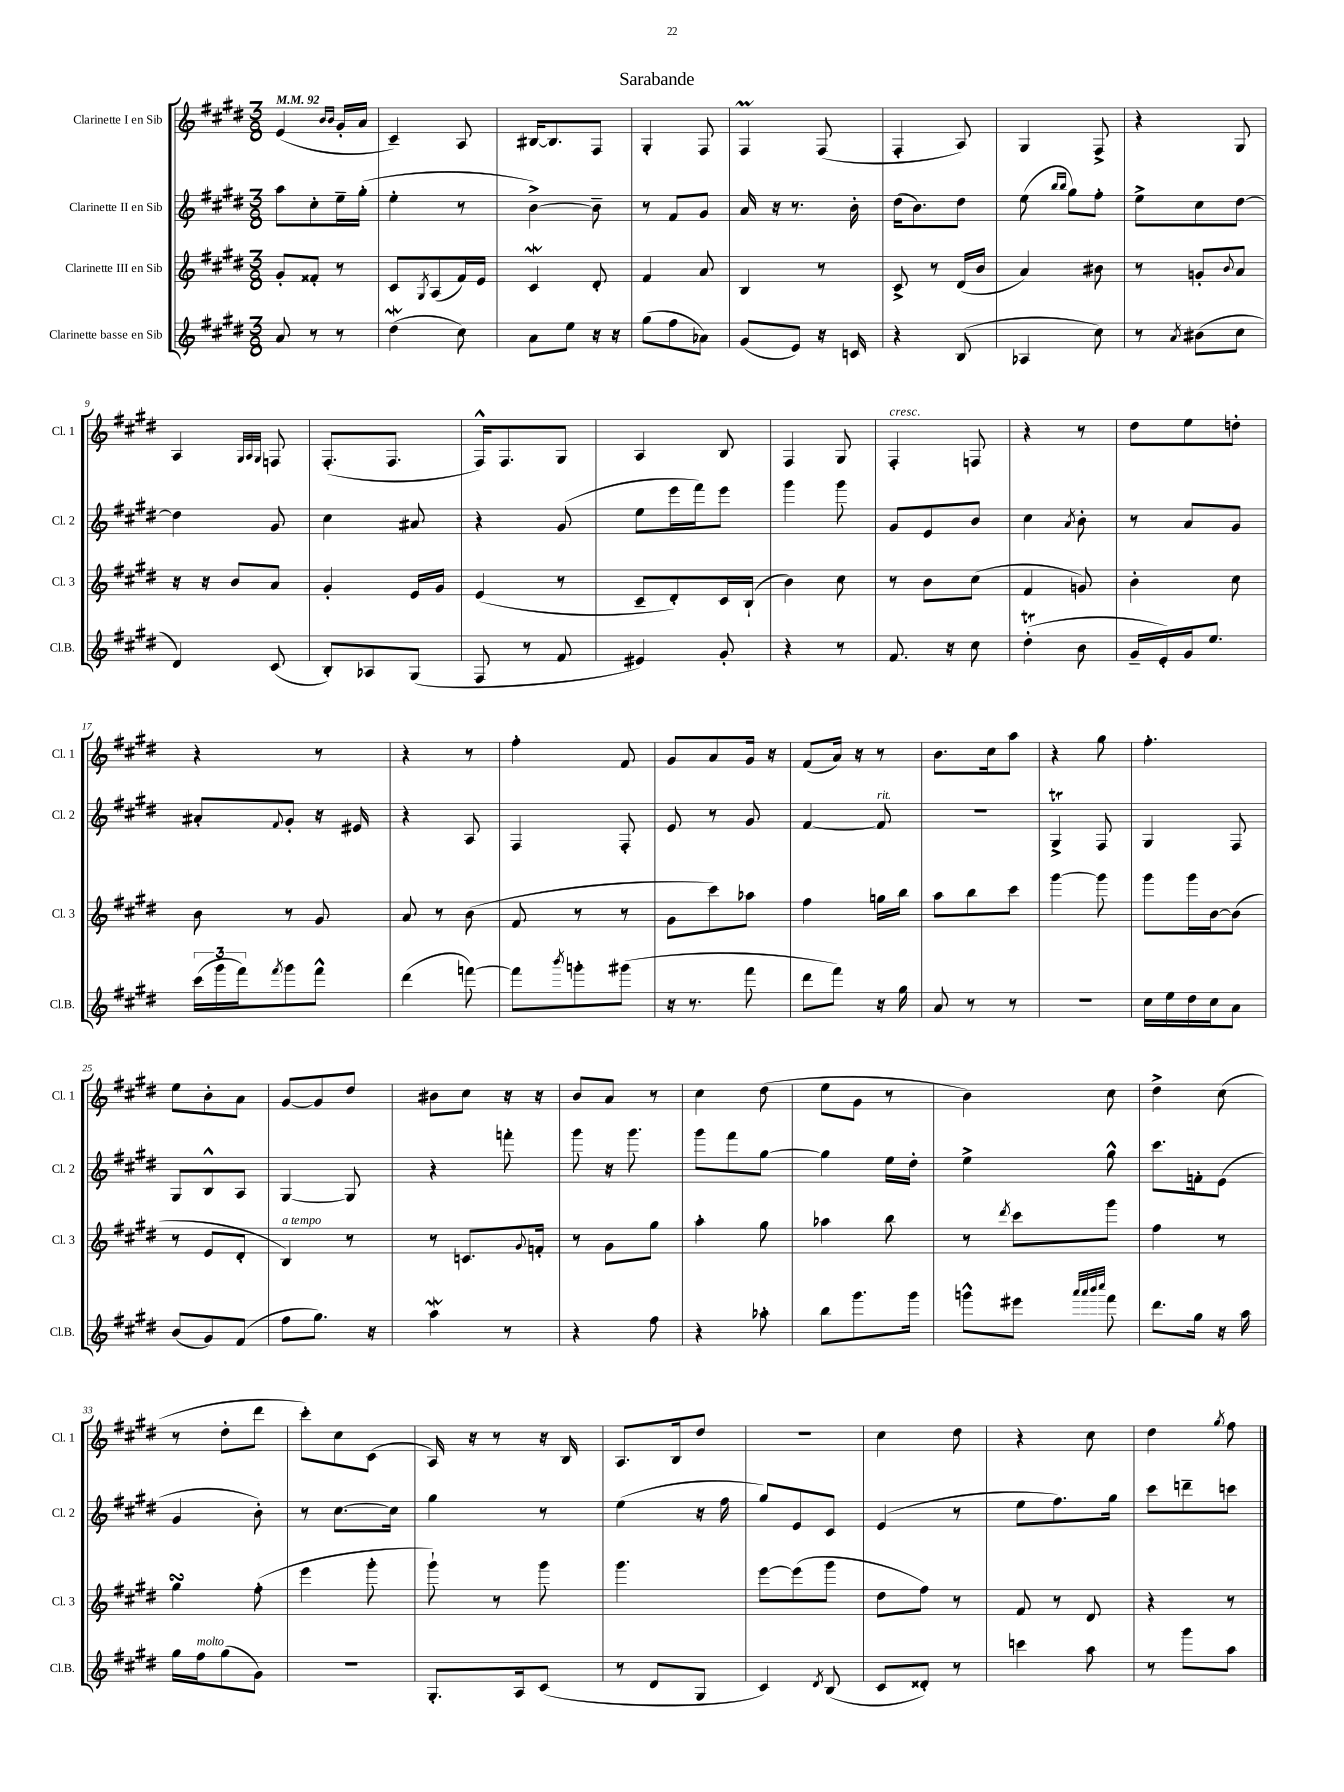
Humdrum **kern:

**kern	**kern	**kern	**kern
*staff4	*staff3	*staff2	*staff1
*clefG2	*clefG2	*clefG2	*clefG2
*k[f#c#g#d#]	*k[f#c#g#d#]	*k[f#c#g#d#]	*k[f#c#g#d#]
*M3/8	*M3/8	*M3/8	*M3/8
*MM92	*MM92	*MM92	*MM92
8a	8g#'	8aa	(4e
8r	8f##'	8cc#'	.
.	.	.	16qqb
.	.	.	16qqb
8r	8r	16ee~	16g#'
.	.	(16gg#'	16a
=	=	=	=
(4dd#	8c#	4ee'	4c#~)
.	8qG#	.	.
.	(8A	.	.
8cc#)	16f#)	8r	8A
.	16e	.	.
=	=	=	=
8a	4c#	[4b^)	[16B#
.	.	.	8.B#]
8ee	.	.	.
16r	8d#'	8b~]	8F#
16r	.	.	.
=	=	=	=
(8gg#	4f#	8r	4G#'
8ff#	.	8f#	.
8a-)	8a	8g#	8F#
=	=	=	=
(8g#	4B	16a	4F#
.	.	16r	.
8e)	.	8.r	.
16r	8r	.	(8F#
16c	.	16b'	.
=	=	=	=
4r	8c#^	(16dd#	4F#'
.	.	8.b)	.
.	8r	.	.
(8B	(16d#	8dd#	8A)
.	16b	.	.
=	=	=	=
4A-	4a)	(8ee	4G#
.	.	16qqbb	.
.	.	16qqbb	.
.	.	8gg#)	.
8cc#)	8b#	8ff#'	8F#^
=	=	=	=
8r	8r	8ee^	4r
8qa	.	.	.
(8b#	8g'	8cc#	.
.	8qqb	.	.
8cc#	8a	[8dd#	8G#
=	=	=	=
4d#)	16r	4dd#]	4A
.	16r	.	.
.	8b	.	.
.	.	.	32qqG#
.	.	.	32qqA
.	.	.	32qqG#
(8c#	8a	8g#	8F
=	=	=	=
8B')	4g#'	4cc#	(8.F#'
8A-	.	.	.
.	.	.	8.F#
(8G#	16e	8a#	.
.	16g#	.	.
=	=	=	=
8F#	(4e	4r	16F#^^)
.	.	.	8.F#
8r	.	.	.
8f#	8r	(8g#	8G#
=	=	=	=
4e#)	8c#~	8ee	4A
.	8d#')	16eee	.
.	.	16fff#)	.
8g#'	16c#	8eee	8B
.	(16B`	.	.
=	=	=	=
4r	4b)	4ggg#	4F#
8r	8cc#	8ggg#	8G#
=	=	=	=
8.f#	8r	8g#	4F#'
.	8b	8e	.
16r	.	.	.
8cc#	(8cc#	8b	8F
=	=	=	=
(4dd#'	4f#	4cc#	4r
.	.	8qa	.
8b	8g)	8b'	8r
=	=	=	=
16g#~	4b'	8r	8dd#
16e')	.	.	.
16g#	.	8a	8ee
8.ee	.	.	.
.	8cc#	8g#	8dd'
=	=	=	=
(24ccc#	8b	8a#'	4r
24ggg#	.	.	.
24fff#)	.	.	.
8qfff#	.	8qqf#	.
8ggg#	8r	8g#'	.
8fff#^^	8g#	16r	8r
.	.	16e#	.
=	=	=	=
(4ddd#	8a	4r	4r
.	8r	.	.
[8fff)	(8b	8A	8r
=	=	=	=
8fff]	8f#	4F#	4ff#'
8qbbb	.	.	.
8ggg'	8r	.	.
(8ggg#	8r	8F#'	8f#
=	=	=	=
16r	8g#	8e	8g#
8.r	.	.	.
.	8ccc#)	8r	8a
8fff#	8aa-	8g#	16g#
.	.	.	16r
=	=	=	=
8ddd#	4ff#	[4f#	(8f#
8fff#)	.	.	16a)
.	.	.	16r
16r	16gg	8f#]	8r
16gg#	16bb	.	.
=	=	=	=
8a	8aa	4.r	8.b
8r	8bb	.	.
.	.	.	16cc#
8r	8ccc#	.	8aa
=	=	=	=
4.r	[4ggg#	4G#^	4r
.	8ggg#]	8F#	8gg#
=	=	=	=
16cc#	8ggg#	4G#	4.ff#'
16ee	.	.	.
16dd#	16ggg#	.	.
16cc#	[16b	.	.
8a	(8b]	8F#	.
=	=	=	=
(8b	8r	8G#	8ee
8g#)	8e	8B^^	8b'
(8f#	8d#'	8A	8a
=	=	=	=
8ff#	4B)	[4G#	[8g#
8.gg#)	.	.	8g#]
.	8r	8G#]	8dd#
16r	.	.	.
=	=	=	=
4aa	8r	4r	8b#
.	8.c	.	8cc#
8r	.	8fff'	16r
.	8qqg#	.	.
.	16f'	.	16r
=	=	=	=
4r	8r	8ggg#	8b
.	8g#	16r	8a
.	.	8.ggg#	.
8ff#	8gg#	.	8r
=	=	=	=
4r	4aa'	8ggg#	4cc#
.	.	8fff#	.
8aa-'	8gg#	[8gg#	(8dd#
=	=	=	=
8bb	4aa-	4gg#]	8ee
8.ggg#	.	.	8g#
.	8bb	16ee	8r
16ggg#	.	16dd#'	.
=	=	=	=
8ggg^^	8r	4ee^	4b)
.	8qddd#	.	.
8eee#	8ccc#	.	.
32qqaaa	.	.	.
32qqaaa	.	.	.
32qqbbb	.	.	.
32qqcccc#	.	.	.
8fff#	8ggg#	8gg#^^	8cc#
=	=	=	=
8.ddd#	4ff#	8.ccc#	4dd#^
16gg#	.	16f'	.
16r	8r	(8e	(8cc#
16aa	.	.	.
=	=	=	=
16gg#	4gg#	4g#	8r
16ff#	.	.	.
(8gg#	.	.	8dd#'
8g#)	(8ff#'	8b')	8ddd#
=	=	=	=
4.r	4eee	8r	8ccc#')
.	.	[8.cc#	8cc#
.	8ggg#'	.	(8c#
.	.	16cc#]	.
=	=	=	=
8.G#'	8ggg#`)	4gg#	16A)
.	.	.	16r
.	8r	.	8r
16A	.	.	.
(8c#	8ggg#	8r	16r
.	.	.	16B
=	=	=	=
8r	4.ggg#	(4ee	8.A
8d#	.	.	.
.	.	.	16B
8G#	.	16r	8dd#
.	.	16ff#	.
=	=	=	=
4c#)	[8eee	8gg#)	4.r
.	(8eee]	8e	.
8qd#	.	.	.
(8B	8ggg#	8c#	.
=	=	=	=
8c#	8dd#	(4e	4cc#
8d##')	8ff#)	.	.
8r	8r	8r	8dd#
=	=	=	=
4ccc	8f#	8ee	4r
.	8r	8.ff#)	.
8aa	8d#	.	8cc#
.	.	16gg#	.
=	=	=	=
8r	4r	8ccc#	4dd#
8ggg#	.	8ddd~	.
.	.	.	8qgg#
8aa	8r	8ccc	8ff#
==	==	==	==
*-	*-	*-	*-
